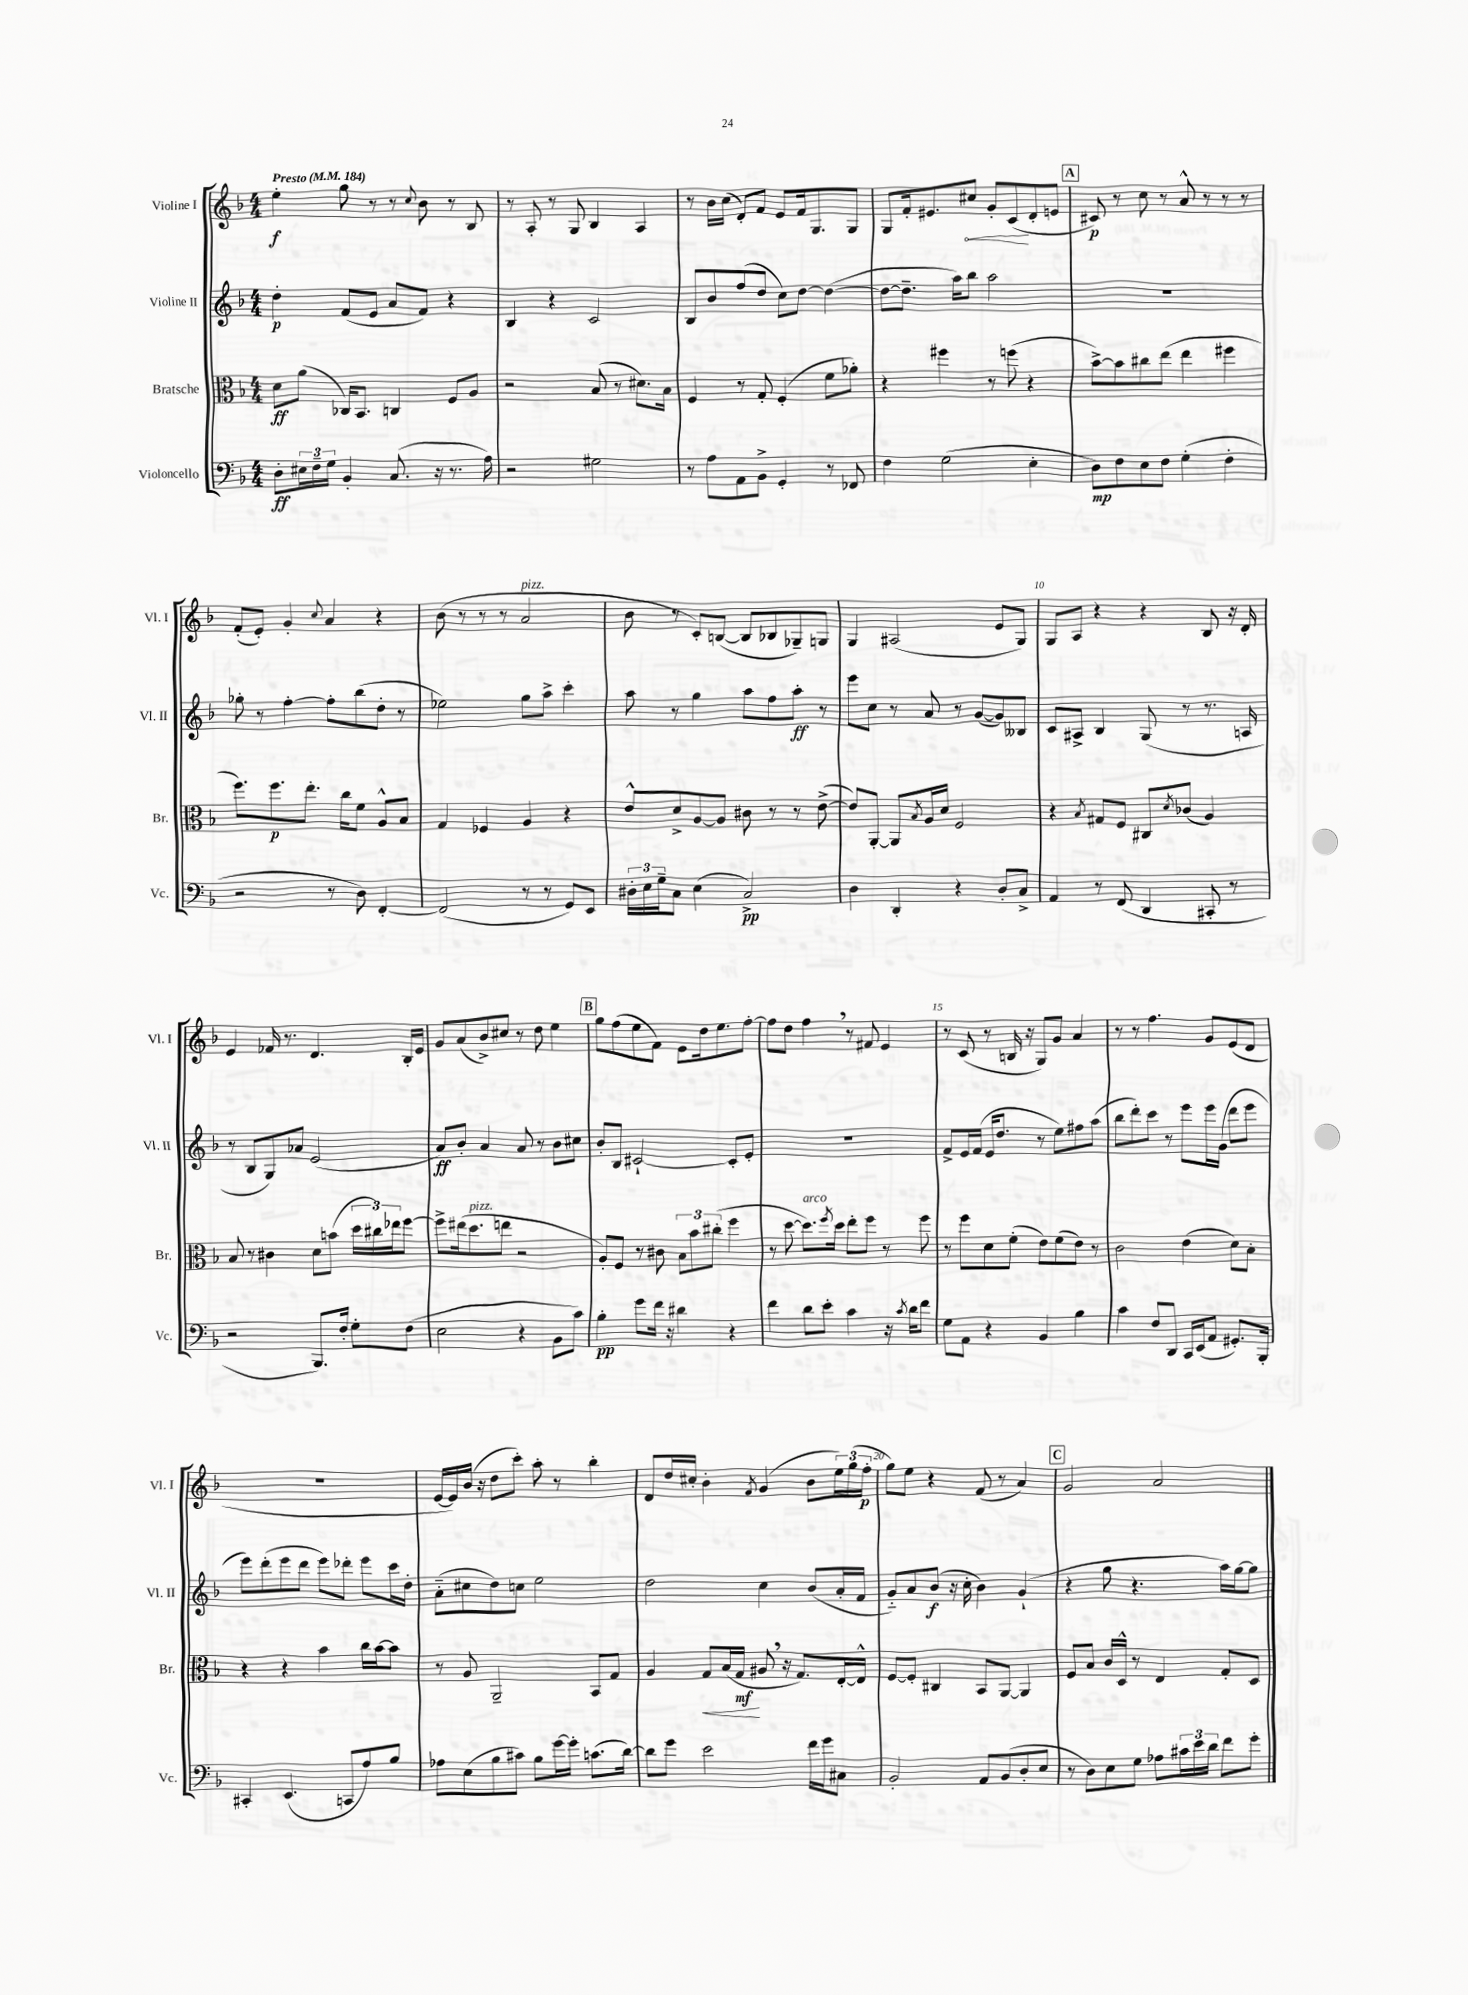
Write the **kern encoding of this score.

**kern	**kern	**kern	**kern
*staff4	*staff3	*staff2	*staff1
*clefF4	*clefC3	*clefG2	*clefG2
*k[b-]	*k[b-]	*k[b-]	*k[b-]
*M4/4	*M4/4	*M4/4	*M4/4
*MM184	*MM184	*MM184	*MM184
8D'	8d	4dd'	4ee'
24E#	(8a	.	.
24F~	.	.	.
24G	.	.	.
4BB-'	16C-)	(8f	8gg
.	8.BB-	.	.
.	.	8e	8r
(8.C	4C	8a	8r
.	.	.	8qqcc
.	.	8f)	8b-
16r	.	.	.
8.r	8F	4r	8r
.	8A	.	8B-
16A)	.	.	.
=	=	=	=
2r	2r	4B-	8r
.	.	.	8A'
.	.	4r	8r
.	.	.	8G
2G#	(8B-	2c	4B-
.	8r	.	.
.	8.d#)	.	4A
.	16B-	.	.
=	=	=	=
8r	4F	8B-	8r
8A	.	8b-	16b-
.	.	.	(16cc
8AA	8r	(8ff	8d')
8BB-^	8G'	8dd	8f
4GG'	(4F'	8cc)	8e
.	.	[8dd	16f
.	.	.	8.G
8r	8f	(4dd_	.
8FF-	8a-')	.	8G
=	=	=	=
4F	4r	8dd_	8G
.	.	8.dd~]	16f'
.	.	.	8.e#
(2G	4ff#	.	.
.	.	16aa)	.
.	.	8bb-	8cc#
.	8r	2aa	8g'
.	(8ff	.	(8c
4E'	4r	.	8d'
.	.	.	8e
=	=	=	=
8D)	[8b-^)	1r	8c#)
8F	8b-]	.	8r
8E	8cc#	.	8cc
8F	(8ee	.	8r
(4G'	4ee	.	8a^^
.	.	.	8r
4F'	4ff#	.	8r
.	.	.	8r
=	=	=	=
2r	8.ff)	8gg-'	(8f'
.	.	8r	8e')
.	8.ff	.	.
.	.	[4ff'	4g'
.	8.ee'	.	.
.	.	.	8qqcc
8r	.	8ff']	4a
.	16cc	.	.
8D)	8f	(8bb-	.
[4FF'	8A^^	8dd'	4r
.	8B-	8r	.
=	=	=	=
(2FF]	4G	2ee-)	(8b-
.	.	.	8r
.	4F-	.	8r
.	.	.	8r
8r	4A	8gg	2a
8r	.	8aa^	.
8GG)	4r	4ccc'	.
8EE	.	.	.
=	=	=	=
24D#'	8e^^	8aa	8b-
24E	.	.	.
24G~	.	.	.
8C	8d^	8r	8r
(4E	[8A	4gg	8c')
.	8A]	.	([8B
2C^)	8c#	8aa	8B]
.	8r	8ff	8B-
.	8r	8aa'	8G-~)
.	([8e^	8r	8G
=	=	=	=
4D	8e])	8eee	4G
.	[8AA'	8cc	.
4DD'	8AA]	8r	(2A#
.	8qB-	.	.
.	16A	8a	.
.	16d	.	.
4r	2F	8r	.
.	.	([8g	.
8D'	.	8g])	8e
8C^	.	8B--	8G)
=	=	=	=
4AA	4r	8c	8G
.	.	8A#^	8A
.	8qB-	.	.
8r	8G#	4B-	4r
(8FF	8F	.	.
4DD	8C#	(8G	4r
.	8qd	.	.
.	(8c-	8r	.
8CC#'	4A)	8.r	8B-
8r	.	.	16r
.	.	16A	16d'
=	=	=	=
2r	8B-	8r	4e
.	8r	8B-	.
.	4c#	8G)	16f-
.	.	.	8.r
.	.	8a-	.
8.BBB-)	8d	(2e	4.d
.	(8b	.	.
16F'	.	.	.
8G'	24dd	.	.
.	24cc#)	.	.
.	24ee-	.	.
(8F	[8ff	.	16B-'
.	.	.	16e
=	=	=	=
2E	8ff^]	8a)	8g
.	(16ee#	8b-'	(8a
.	8.dd	.	.
.	.	4a	8b-^)
.	8ee	.	8cc#
4r	2r	8a	8r
.	.	8r	8dd
8BB-	.	8b-	4ee
8c)	.	8cc#	.
=	=	=	=
4B-'	8A')	8b-'	8gg
.	8F	8B-	(8ff
8g	8r	[2c#`	8ee
16f	8c#	.	8f)
16r	.	.	.
4d#	12B-	.	8e
.	12b-	.	.
.	.	.	16dd
.	(12cc#'	.	.
.	.	.	8.ee
4r	4ff	8c#']	.
.	.	8e'	[8ff'
=	=	=	=
4f	8r	1r	8ff]
.	[8dd	.	8dd
8d	8.dd])	.	4ff
8e'	.	.	.
.	8qff	.	.
.	16dd	.	.
4c	8ee'	.	8r
.	8ff	.	8f#
16r	8r	.	4e
8qc	.	.	.
16d	.	.	.
8f	8ff	.	.
=	=	=	=
8G	8r	8f^	8r
8AA	8ff	16e	(8c
.	.	(16f	.
4r	8d	16e	8r
.	.	8.dd	.
.	(8f'	.	16B
.	.	.	16r
4BB-	8e)	8r	8G)
.	(8f	8ee)	8g
4B-	8e)	8ff#	4a
.	8r	(8aa	.
=	=	=	=
4c	2c	8bb-	8r
.	.	8ddd')	8r
8F	.	8ccc	4.ff
8DD	.	8r	.
16CC	(4e	8eee	.
(16EE	.	.	.
8AA	.	16eee	8g
.	.	(16g	.
8.GG#')	8d)	8ddd	(8e
.	8B-'	8eee	8d
16BBB-'	.	.	.
=	=	=	=
4CC#'	4r	8eee)	1r
.	.	(8ddd'	.
(4.EE	4r	8eee	.
.	.	8ddd	.
.	4b-	8eee)	.
8CC	.	8ddd-'	.
8A)	16cc	8eee	.
.	[16b-	.	.
8B-	8b-]	16ccc	.
.	.	16dd'	.
=	=	=	=
8A-	8r	(8a'~	[16e
.	.	.	16e])
(8E	8A	8cc#	(16b-
.	.	.	16r
8B-	2AA~	8dd)	8dd
8c#)	.	8cc	8ccc')
8B-	.	2ee	8aa'
[16g	.	.	8r
16g']	.	.	.
(8.c	8BB-	.	4bb-'
.	8G	.	.
[16d)	.	.	.
=	=	=	=
8d]	4A	2dd	8d
8g	.	.	16dd
.	.	.	16cc#'
2e	8G	.	4b-'
.	(16B-	.	.
.	16G	.	.
.	.	.	8qf
.	8A#	4cc	(4g
.	16r	.	.
.	8.G)	.	.
16f	.	(8b-	8b-
16g	.	.	.
8C#	[16E'	16a'	24ee)
.	.	.	(24gg
.	16E^^]	16f	.
.	.	.	24ff'
=	=	=	=
2BB-'	[8F	8g'~)	8gg)
.	8F']	8a	8ee
.	4C#	(8b-	4r
.	.	16r	.
.	.	16cc'	.
8AA	8BB-	4b-)	(8f
(8BB-	[8AA	.	8r
8D'	4AA]	(4g`	4a)
8E	.	.	.
=	=	=	=
8r	8F	4r	2g
8D)	8B-	.	.
8E	16c	8gg	.
.	16D^^	.	.
8G	8r	4.r	.
8A-	4E	.	2a
24c#	.	.	.
24e	.	.	.
24d	.	.	.
8f	8G'	16aa)	.
.	.	[16gg	.
8g'	8D	8gg]	.
==	==	==	==
*-	*-	*-	*-
